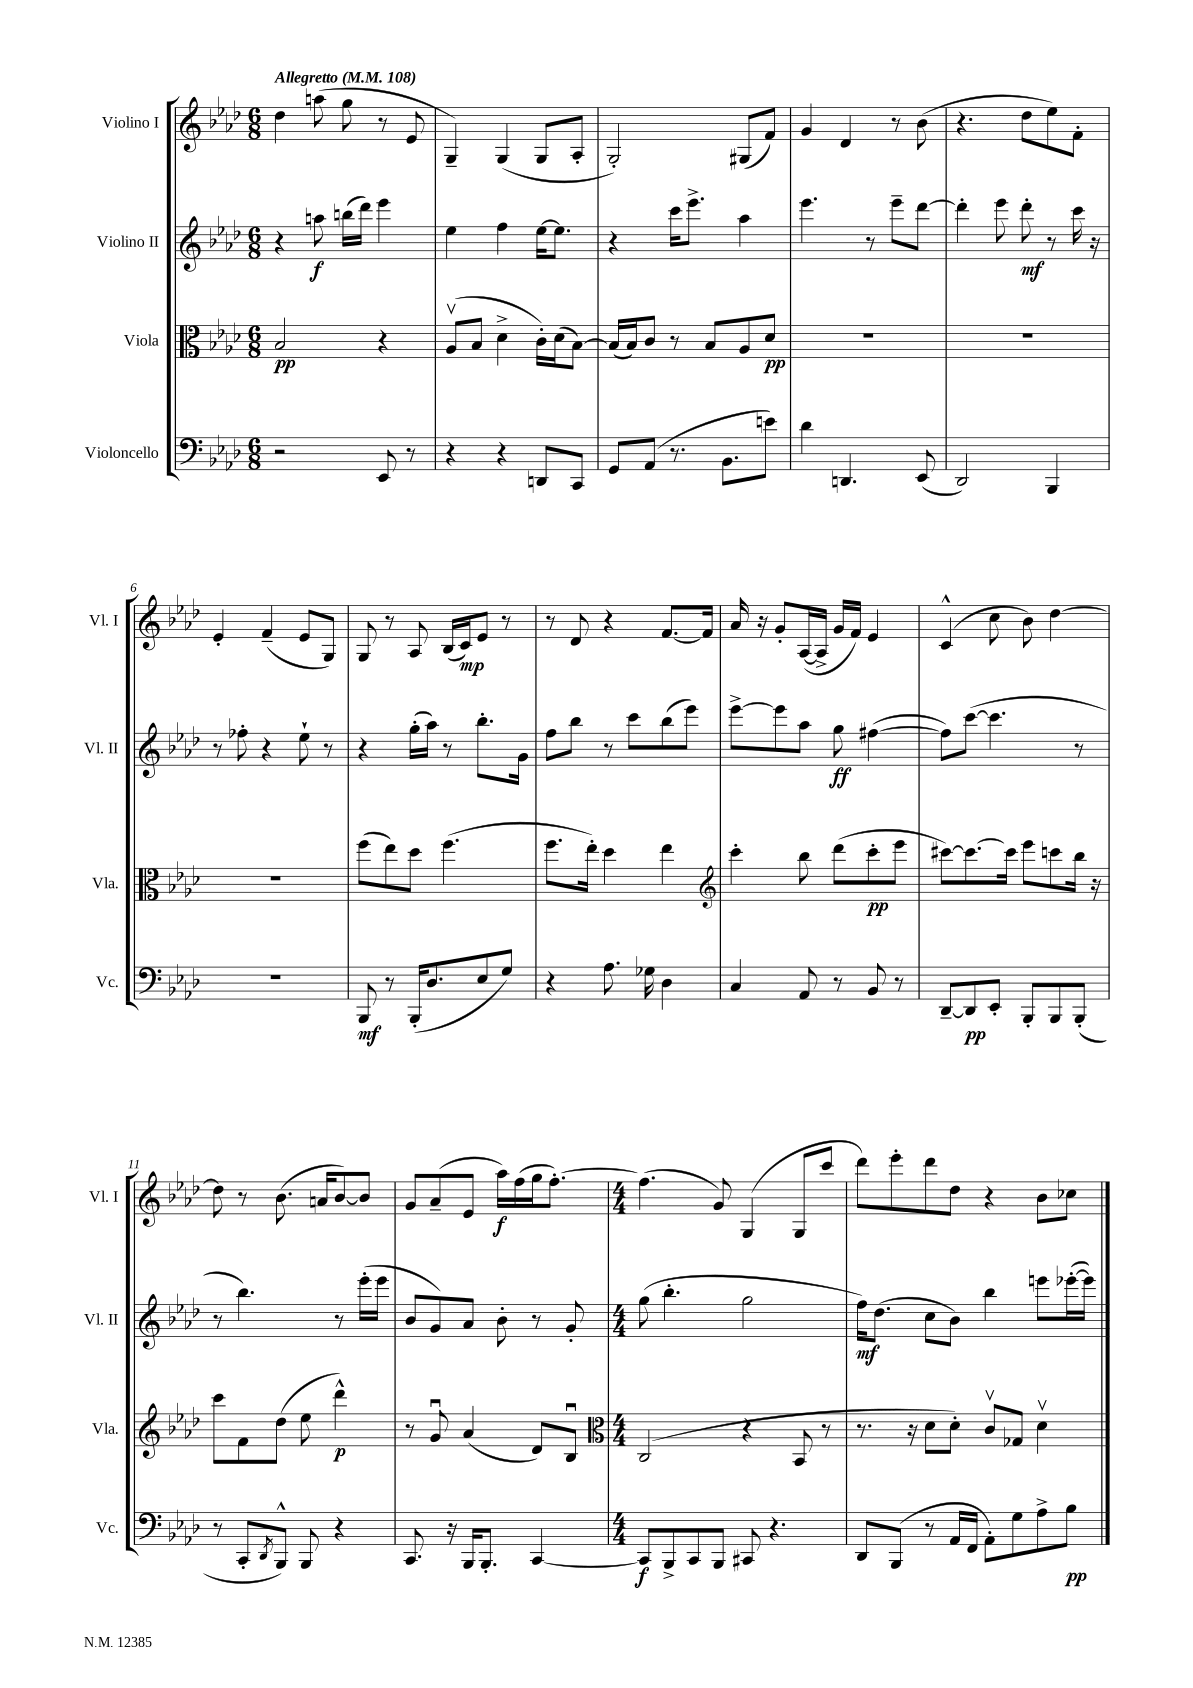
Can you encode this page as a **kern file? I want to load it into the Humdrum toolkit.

**kern	**kern	**kern	**kern
*staff4	*staff3	*staff2	*staff1
*clefF4	*clefC3	*clefG2	*clefG2
*k[b-e-a-d-]	*k[b-e-a-d-]	*k[b-e-a-d-]	*k[b-e-a-d-]
*M6/8	*M6/8	*M6/8	*M6/8
*MM108	*MM108	*MM108	*MM108
2r	2B-	4r	4dd-
.	.	8aa	(8aa
.	.	(16bb	8gg
.	.	16ddd-)	.
8EE-	4r	4eee-	8r
8r	.	.	8e-
=	=	=	=
4r	(8A-v	4ee-	4G~)
.	8B-	.	.
4r	4d-^	4ff	(4G
8DD	16c')	[16ee-	8G
.	(16d-	8.ee-]	.
8CC	[8B-)	.	8A-'
=	=	=	=
8GG	(16B-]	4r	2G')
.	16B-)	.	.
(8AA-	8c	.	.
8.r	8r	16ccc	.
.	.	8.eee-^	.
.	8B-	.	.
8.BB-	.	.	.
.	8A-	4aa-	(8G#
8e)	8d-	.	8f)
=	=	=	=
4d-	2.r	4.eee-	4g
4.DD	.	.	4d-
.	.	8r	.
.	.	8eee-~	8r
(8EE-	.	[8ddd-	(8b-
=	=	=	=
2DD-)	2.r	4ddd-']	4.r
.	.	8eee-	.
.	.	8ddd-'	8dd-
4BBB-	.	8r	8ee-)
.	.	16ccc	8f'
.	.	16r	.
=	=	=	=
2.r	2.r	8r	4e-'
.	.	8ff-'	.
.	.	4r	(4f~
.	.	8ee-`	8e-
.	.	8r	8G)
=	=	=	=
8BBB-	(8ff	4r	8G
8r	8ee-)	.	8r
(16BBB-'	8dd-	(16gg'	8A-
8.D-	.	16aa-)	.
.	(4.ff	8r	(16B-
.	.	.	16c)
8E-	.	8.bb-'	8e-
8G)	.	.	8r
.	.	16g	.
=	=	=	=
4r	8.ff	8ff	8r
.	.	8bb-	8d-
.	16ee-')	.	.
8.A-	4dd-	8r	4r
.	.	8ccc	.
16G-	.	.	.
4D-	4ee-	(8bb-	[8.f
.	.	8eee-)	.
.	.	.	16f]
=	=	=	=
*	*clefG2	*	*
4C	4ccc'	[8eee-^	16a-
.	.	.	16r
.	.	8eee-]	8g'
8AA-	8bb-	8aa-	([16A-
.	.	.	16A-^]
8r	(8ddd-	8gg	16g
.	.	.	16f)
8BB-	8ccc'	([4ff#	4e-
8r	8eee-	.	.
=	=	=	=
[8DD-~	[8ccc#)	8ff#])	(4c^^
8DD-]	8.ccc#_	([8ccc	.
8EE-'	.	4.ccc]	8cc
.	16ccc#]	.	.
8BBB-'	8eee-	.	8b-)
8BBB-	8ccc	.	[4dd-
(8BBB-'	16bb-	8r	.
.	16r	.	.
=	=	=	=
8r	8ccc	8r	8dd-]
8CC'	8f	4.bb-)	8r
8qDD-	.	.	.
8BBB-^^)	(8dd-	.	(8.b-
8BBB-	8ee-	.	.
.	.	.	16a
4r	4ddd-^^)	8r	[8b-)
.	.	(16eee-'	8b-]
.	.	16eee-	.
=	=	=	=
8.CC	8r	8b-	8g
.	8gu	8g)	(8a-~
16r	.	.	.
16BBB-	(4a-	8a-	8e-
8.BBB-'	.	.	.
.	.	8b-'	16aa-)
.	.	.	(16ff
[4CC	8d-)	8r	16gg
.	.	.	[8.ff')
.	8B-u	8g'	.
=	=	=	=
*	*clefC3	*	*
*M4/4	*M4/4	*M4/4	*M4/4
8CC]	(2C	(8gg	(4.ff]
8BBB-^	.	4.bb-'	.
8CC	.	.	.
8BBB-	.	.	8g)
8CC#	4r	2gg	(4G
4.r	.	.	.
.	8BB-	.	8G
.	8r	.	8ccc
=	=	=	=
8DD-	8.r	16ff)	8ddd-)
.	.	(8.dd-	.
(8BBB-	.	.	8eee-'
.	16r	.	.
8r	8d-	8cc	8ddd-
16AA-	8d-')	8b-)	8dd-
16FF	.	.	.
8AA-')	8cv	4bb-	4r
8G	8G-	.	.
8A-^	4d-v	8eee	8b-
8B-	.	([16eee-'	8cc-
.	.	16eee-])	.
==	==	==	==
*-	*-	*-	*-
